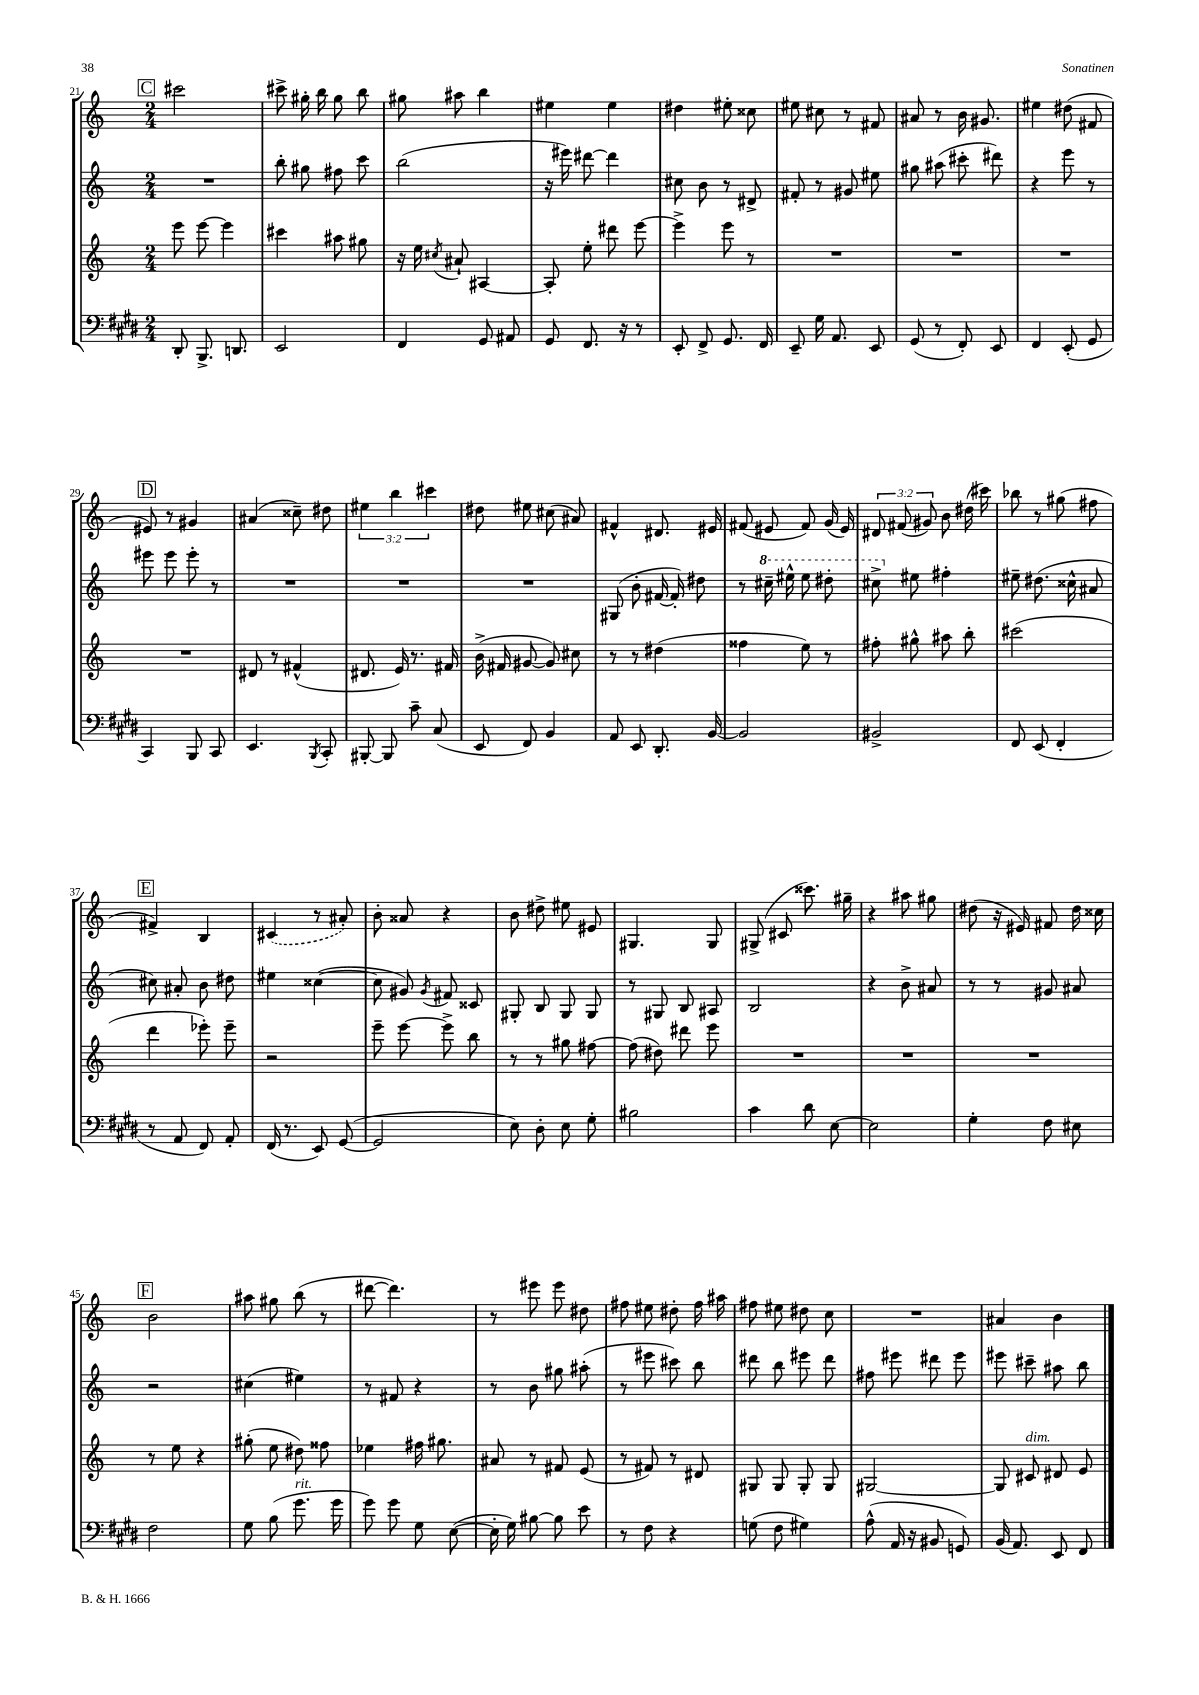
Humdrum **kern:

**kern	**kern	**kern	**kern
*staff4	*staff3	*staff2	*staff1
*clefF4	*clefG2	*clefG2	*clefG2
*k[f#c#g#d#]	*k[]	*k[]	*k[]
*M2/4	*M2/4	*M2/4	*M2/4
8DD#'	8eee	2r	2ccc#
8.BBB^	[8eee	.	.
.	4eee]	.	.
8.DD	.	.	.
=	=	=	=
2EE	4ccc#	8bb'	8ccc#^
.	.	8gg#	16gg#'
.	.	.	16bb
.	8aa#	8ff#	8gg#
.	8gg#	8ccc	8bb
=	=	=	=
4FF#	16r	(2bb	8gg#
.	16ee	.	.
.	8qcc#	.	.
.	8a#`	.	8aa#
8GG#	[4A#	.	4bb
8AA#	.	.	.
=	=	=	=
8GG#	8A#']	16r	4ee#
.	.	16eee#)	.
8.FF#	8ee'	[8ddd#	.
.	8ddd#	4ddd#]	4ee#
16r	.	.	.
8r	[8eee	.	.
=	=	=	=
8EE'	4eee^]	8cc#	4dd#
8FF#^	.	8b	.
8.GG#	8eee	8r	8ee#'
.	8r	8d#^	8cc##
16FF#	.	.	.
=	=	=	=
8EE~	2r	8f#'	8ee#
16G#	.	8r	8cc#
8.AA	.	.	.
.	.	8g#	8r
8EE	.	8ee#	8f#
=	=	=	=
(8GG#	2r	8gg#	8a#
8r	.	(8aa#	8r
8FF#')	.	8ccc#'	16b
.	.	.	8.g#
8EE	.	8ddd#)	.
=	=	=	=
4FF#	2r	4r	4ee#
(8EE'	.	8eee	(8dd#
8GG#	.	8r	8f#
=	=	=	=
4CC#)	2r	8eee#	8e#)
.	.	8eee#	8r
8BBB	.	8eee#'	4g#
8CC#	.	8r	.
=	=	=	=
4.EE	8d#	2r	(4a#
.	8r	.	.
.	(4f#^^	.	8cc##~)
8qBBB	.	.	.
8CC#'	.	.	8dd#
=	=	=	=
[8BBB#'	8.d#	2r	6ee#
8BBB#]	.	.	.
.	.	.	6bb
.	16e)	.	.
8c#~	8.r	.	.
.	.	.	6ccc#
(8C#	.	.	.
.	16f#	.	.
=	=	=	=
8EE	(16b^	2r	8dd#
.	16f#	.	.
8FF#)	[8g#	.	8ee#
4BB	8g#])	.	(8cc#
.	8cc#	.	8a#)
=	=	=	=
8AA	8r	(8G#	4f#^^
8EE	8r	8b'	.
8.DD#'	(4dd#	[16f#	8.d#
.	.	16f#'])	.
.	.	8dd#	.
[16BB	.	.	16e#
=	=	=	=
2BB]	4ff##	8r	(8f#
.	.	16ccc#~	8e#
.	.	16eee#^^	.
.	8ee)	8eee#	8f#)
.	8r	8ddd#'	(16g
.	.	.	16e#)
=	=	=	=
2BB#^	8ff#'	8ccc#^	12d#
.	.	.	(12f#
.	8gg#^^	8ee#	.
.	.	.	12g#)
.	8aa#	4ff#'	8b
.	8bb'	.	(16dd#
.	.	.	16ccc#)
=	=	=	=
8FF#	(2ccc#	8ee#~	8bb-
(8EE	.	(8.dd#	8r
4FF#'	.	.	(8gg#
.	.	16cc##^^	.
.	.	8a#	8ff#
=	=	=	=
8r	4ddd	8cc#)	4f#^)
8AA	.	8a#'	.
8FF#)	8eee-')	8b	4B
8AA'	8eee-~	8dd#	.
=	=	=	=
(16FF#	2r	4ee#	(4c#
8.r	.	.	.
8EE)	.	([4cc##	8r
([8GG#	.	.	8a#')
=	=	=	=
2GG#]	8eee~	8cc##]	8b'
.	[8eee	8g#)	8a##
.	.	8qg#	.
.	8eee^]	8f#	4r
.	8bb	8c##	.
=	=	=	=
8E)	8r	8G#'	8b
8D#'	8r	8B	8dd#^
8E	8gg#	8G#	8ee#
8G#'	[8ff#	8G#	8e#
=	=	=	=
2B#	(8ff#]	8r	4.G#
.	8dd#)	8G#	.
.	8ddd#	8B	.
.	8eee	8A#	8G#
=	=	=	=
4c#	2r	2B	(8G#^
.	.	.	8c#
8d#	.	.	8.ccc##)
[8E	.	.	.
.	.	.	16gg#~
=	=	=	=
2E]	2r	4r	4r
.	.	8b^	8aa#
.	.	8a#	8gg#
=	=	=	=
4G#'	2r	8r	(8dd#
.	.	8r	16r
.	.	.	16e#)
8F#	.	8g#	8f#
8E#	.	8a#	16dd#
.	.	.	16cc##
=	=	=	=
2F#	8r	2r	2b
.	8ee	.	.
.	4r	.	.
=	=	=	=
8G#	(8gg#'	(4cc#	8aa#
(8B	8ee	.	8gg#
8.g#	8dd#)	4ee#)	(8bb
.	8ff##	.	8r
16g#	.	.	.
=	=	=	=
8g#)	4ee-	8r	[8ddd#
8g#	.	8f#	4.ddd#])
8G#	16ff#	4r	.
.	8.gg#	.	.
([8E	.	.	.
=	=	=	=
16E']	8a#	8r	8r
16G#)	.	.	.
[8B#	8r	8b	8eee#
8B#]	8f#	8gg#	8eee#
8e	(8e	(8aa#'	8dd#
=	=	=	=
8r	8r	8r	8ff#
8F#	8f#)	8eee#	8ee#
4r	8r	8ccc#)	8dd#'
.	8d#	8bb	16ff#
.	.	.	16aa#
=	=	=	=
(8G	8G#	8ddd#	8ff#
8F#	8G#	8bb	8ee#
4G#)	8G#'	8eee#	8dd#
.	8G#	8ddd#	8cc
=	=	=	=
(8A^^	[2G#	8ff#	2r
16AA	.	8eee#	.
16r	.	.	.
8BB#	.	8ddd#	.
8GG)	.	8eee#	.
=	=	=	=
(16BB	8G#]	8eee#	4a#
8.AA)	.	.	.
.	8c#	8ccc#~	.
8EE	8d#	8aa#	4b
8FF#	8e	8bb	.
==	==	==	==
*-	*-	*-	*-
